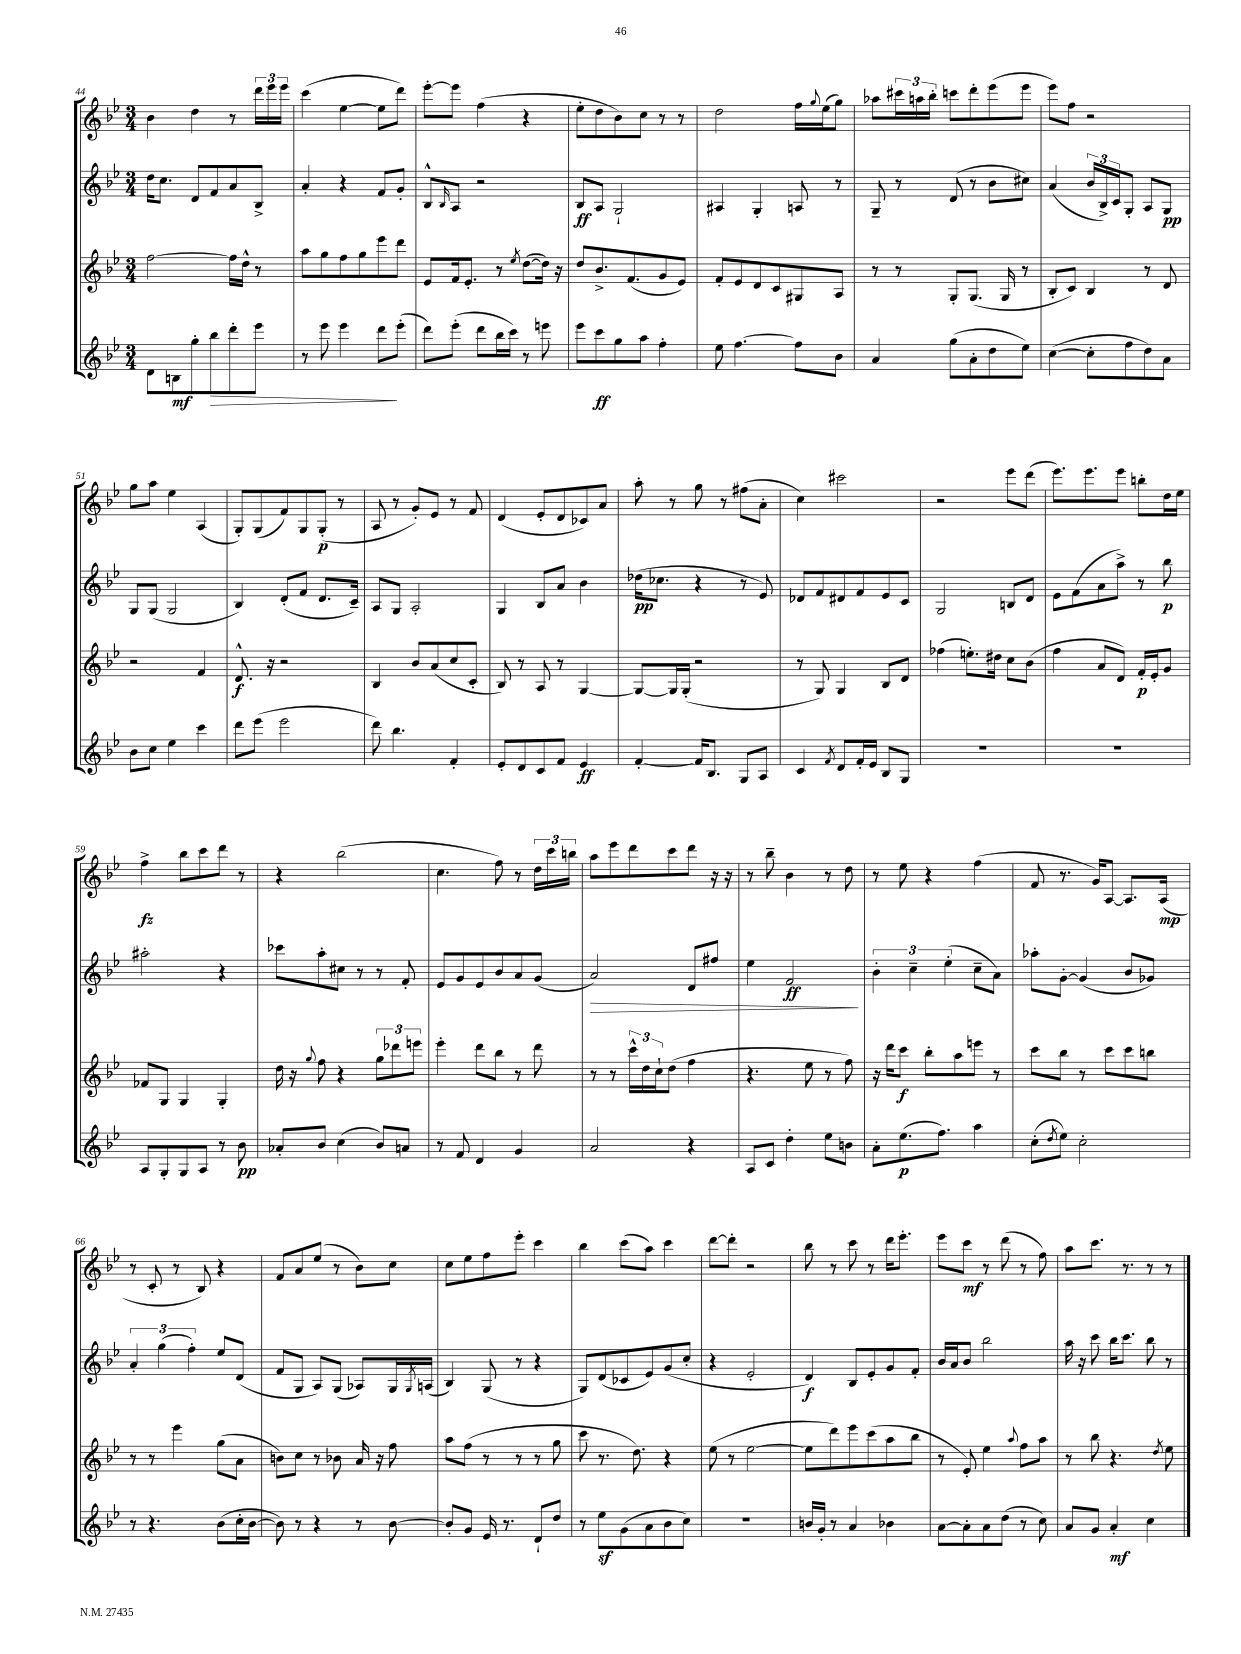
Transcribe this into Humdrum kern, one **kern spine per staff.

**kern	**dynam	**kern	**dynam	**kern	**dynam	**kern	**dynam
*part4	*part4	*part3	*part3	*part2	*part2	*part1	*part1
*staff4	*staff4	*staff3	*staff3	*staff2	*staff2	*staff1	*staff1
*clefG2	*	*clefG2	*	*clefG2	*	*clefG2	*
*k[b-e-]	*	*k[b-e-]	*	*k[b-e-]	*	*k[b-e-]	*
*M3/4	*	*M3/4	*	*M3/4	*	*M3/4	*
=44	=44	=44	=44	=44	=44	=44	=44
8d\L	.	[2ff\	.	16dd\KL	.	4b-\	.
.	.	.	.	8.cc\J	.	.	.
8Bn\	mf	.	.	.	.	.	.
8gg'\	.	.	.	8d/L	.	4dd\	.
!	!LO:HP:b	!	!	!	!	!	!
8bb-\	>	.	.	8f/	.	.	.
8ddd'\	.	16ff\LL]	.	8a/	.	8r	.
.	.	16dd^^\JJ	.	.	.	.	.
8eee-\J	.	8r	.	8B-^/J	.	24ddd\LL	.
.	.	.	.	.	.	24eee-\	.
.	.	.	.	.	.	24eee-\JJ	.
=45	=45	=45	=45	=45	=45	=45	=45
8r	.	8aa\L	.	4a'/	.	(4ccc\	.
8eee-\	.	8gg\	.	.	.	.	.
4eee-\	.	8ff\	.	4r	.	[4ee-\	.
.	.	8gg\	.	.	.	.	.
8ddd\L	.	8eee-\	.	8f/L	.	8ee-\L]	.
(8eee-'\J	]	8ddd\J	.	8g'/J	.	8ddd\J)	.
=46	=46	=46	=46	=46	=46	=46	=46
8ddd\L)	.	8e-/L	.	8B-^^/L	.	[8eee-'\L	.
.	.	.	.	16qqB-/	.	.	.
(8eee-'\J	.	16f/k	.	8A/J	.	8eee-\J]	.
.	.	8.e-'/J	.	.	.	.	.
8ddd\L	.	.	.	2r	.	(4ff\	.
16bb-\L	.	8r	.	.	.	.	.
16ccc\JJ)	.	.	.	.	.	.	.
.	.	8qee-/	.	.	.	.	.
8r	.	([8dd\L	.	.	.	4r	.
8eeen\	.	16dd\Jk])	.	.	.	.	.
.	.	16r	.	.	.	.	.
=47	=47	=47	=47	=47	=47	=47	=47
8eee-\L	.	8dd/L	.	8B-/L	ff	8ee-'\L	.
8ccc\	ff	8.b-^/	.	8A/J	.	8dd\	.
8gg\	.	.	.	2G`/	.	8b-\)	.
.	.	(8.f/	.	.	.	.	.
8aa\J	.	.	.	.	.	8cc\J	.
4ff'\	.	8g/	.	.	.	8r	.
.	.	8e-/J)	.	.	.	8r	.
=48	=48	=48	=48	=48	=48	=48	=48
8ee-\	.	8f'/L	.	4A#X/	.	2dd\	.
[4.ff\	.	8e-/	.	.	.	.	.
.	.	8d/	.	4G'/	.	.	.
.	.	8c/	.	.	.	.	.
8ff\L]	.	8G#X/	.	8An/	.	16ff\LL	.
.	.	.	.	.	.	8qqgg/	.
.	.	.	.	.	.	(16ee-\J	.
8b-\J	.	8A/J	.	8r	.	8gg\J)	.
=49	=49	=49	=49	=49	=49	=49	=49
4a/	.	8r	.	8G~/	.	8aa-X\L	.
.	.	8r	.	8r	.	24ccc#X\L	.
.	.	.	.	.	.	24aan\	.
.	.	.	.	.	.	24bb-'\JJ	.
(8gg\L	.	8G'/L	.	(8d/	.	8cccn\L	.
8a'\	.	(8.G/J	.	8r	.	8ddd'\	.
8dd\	.	.	.	8b-\L	.	(8eee-\	.
.	.	16G/	.	.	.	.	.
8ee-\J)	.	8r	.	8cc#X\J)	.	8eee-\J	.
=50	=50	=50	=50	=50	=50	=50	=50
([4cc\	.	8B-'/L	.	(4a/	.	8eee-\L)	.
.	.	8c/J)	.	.	.	8ff\J	.
8cc'\L]	.	4B-/	.	24b-/LL	.	2r	.
.	.	.	.	24B-^/)	.	.	.
.	.	.	.	24c/J	.	.	.
8ff\	.	.	.	8G'/J	.	.	.
8dd\)	.	8r	.	8A/L	.	.	.
8a\J	.	8d/	.	8G/J	pp	.	.
!!LO:LB:g=z
=51	=51	=51	=51	=51	=51	=51	=51
8b-\L	.	2r	.	8G/L	.	8gg\L	.
8cc\J	.	.	.	(8G/J	.	8aa\J	.
4ee-\	.	.	.	2G/	.	4ee-\	.
4ccc\	.	4f/	.	.	.	(4A/	.
=52	=52	=52	=52	=52	=52	=52	=52
8ddd\L	.	8.d^^/	f	4B-/)	.	8G'/L)	.
(8eee-\J	.	.	.	.	.	(8G/	.
.	.	16r	.	.	.	.	.
2eee-\	.	2r	.	(8d'/L	.	8f/)	.
.	.	.	.	8f/J	.	8G/	.
.	.	.	.	8.d/L	.	(8G'/J	p
.	.	.	.	.	.	8r	.
.	.	.	.	16c~/Jk)	.	.	.
=53	=53	=53	=53	=53	=53	=53	=53
8ddd\)	.	4B-/	.	8A/L	.	8A/	.
4.bb-\	.	.	.	8G/J	.	8r	.
.	.	8b-/L	.	2A'/	.	8g'/L)	.
.	.	(8a/	.	.	.	8e-/J	.
4f'/	.	8cc/	.	.	.	8r	.
.	.	8c'/J	.	.	.	8f/	.
=54	=54	=54	=54	=54	=54	=54	=54
8e-'/L	.	8B-/)	.	4G/	.	(4d/	.
8d/	.	8r	.	.	.	.	.
8c/	.	8A/	.	8B-/L	.	8e-'/L	.
8f/J	.	8r	.	8a/J	.	8d/	.
4e-/	ff	[4G/	.	4b-\	.	8c-X/)	.
.	.	.	.	.	.	8a/J	.
=55	=55	=55	=55	=55	=55	=55	=55
[4f'/	.	8G/L_	.	(16dd-X\KL	pp	8aa'\	.
.	.	.	.	8.cc-X\J	.	.	.
.	.	16G/L]	.	.	.	8r	.
.	.	(16G'/JJ	.	.	.	.	.
16f/KL]	.	2r	.	4r	.	8gg\	.
8.B-/J	.	.	.	.	.	.	.
.	.	.	.	.	.	8r	.
8G/L	.	.	.	8r	.	(8ff#X\L	.
8A/J	.	.	.	8e-/)	.	8a'\J	.
=56	=56	=56	=56	=56	=56	=56	=56
4c/	.	8r	.	8d-X/L	.	4cc\)	.
.	.	8G/)	.	8f/	.	.	.
8qf/	.	.	.	.	.	.	.
8d/L	.	4G/	.	8d#X/	.	2ccc#X\	.
16f'/L	.	.	.	8f/	.	.	.
16e-/JJ	.	.	.	.	.	.	.
8B-/L	.	8B-/L	.	8e-/	.	.	.
8G/J	.	8d/J	.	8c/J	.	.	.
=57	=57	=57	=57	=57	=57	=57	=57
2.r	.	(4ff-X\	.	2G/	.	2r	.
.	.	8.een'\L)	.	.	.	.	.
.	.	16dd#X\Jk	.	.	.	.	.
.	.	8cc\L	.	8Bn/L	.	8eee-\L	.
.	.	(8b-\J	.	8d/J	.	(8ddd\J	.
=58	=58	=58	=58	=58	=58	=58	=58
2.r	.	4ff\	.	8e-\L	.	8.eee-\L)	.
.	.	.	.	(8f\	.	.	.
.	.	.	.	.	.	8.eee-\	.
.	.	8a/L	.	8a\	.	.	.
.	.	8d/J)	.	8aa^\J)	.	8eee-\J	.
.	.	16f'/LL	p	8r	.	8bbn'\L	.
.	.	16e-'/J	.	.	.	.	.
.	.	8g/J	.	8bb-\	p	16dd\L	.
.	.	.	.	.	.	16ee-\JJ	.
!!LO:LB:g=z
=59	=59	=59	=59	=59	=59	=59	=59
8A/L	.	8f-X/L	.	2aa#X'\	.	4ff^\	fz
8G'/	.	8G/J	.	.	.	.	.
8G/	.	4G/	.	.	.	8bb-\L	.
8A/J	.	.	.	.	.	8ccc\	.
8r	.	4G'/	.	4r	.	8ddd\J	.
8b-\	pp	.	.	.	.	8r	.
=60	=60	=60	=60	=60	=60	=60	=60
8a-X'/L	.	16dd\	.	8ccc-X\L	.	4r	.
.	.	16r	.	.	.	.	.
.	.	8qqgg/	.	.	.	.	.
8b-/J	.	8ff\	.	8aa'\	.	.	.
(4cc\	.	4r	.	8cc#X\J	.	(2bb-\	.
.	.	.	.	8r	.	.	.
8b-/L)	.	12gg\L	.	8r	.	.	.
.	.	12ddd-X\	.	.	.	.	.
8an/J	.	.	.	8f'/	.	.	.
.	.	12eeen\J	.	.	.	.	.
=61	=61	=61	=61	=61	=61	=61	=61
8r	.	4eee-'\	.	8e-/L	.	4.cc\	.
8f/	.	.	.	8g/	.	.	.
4d/	.	8ddd\L	.	8e-/	.	.	.
.	.	8bb-\J	.	8b-/	.	8ff\)	.
4g/	.	8r	.	8a/	.	8r	.
.	.	8ddd\	.	(8g/J	.	24dd\LL	.
.	.	.	.	.	.	24ccc\	.
.	.	.	.	.	.	24bbn\JJ	.
=62	=62	=62	=62	=62	=62	=62	=62
!	!	!	!	!	!LO:HP:b	!	!
2a/	.	8r	.	2a/)	>	8aa\L	.
.	.	8r	.	.	.	8eee-\	.
.	.	24ccc^^\LL	.	.	.	8ddd\	.
.	.	24dd\	.	.	.	.	.
.	.	24cc`\J	.	.	.	.	.
.	.	(8dd\J	.	.	.	8ccc\	.
4r	.	4ff\	.	8d/L	.	8ddd\J	.
.	.	.	.	8ff#X/J	.	16r	.
.	.	.	.	.	.	16r	.
=63	=63	=63	=63	=63	=63	=63	=63
8A/L	.	4.r	.	4ee-\	.	8r	.
8c/J	.	.	.	.	.	8bb-~\	.
4dd'\	.	.	.	2f/	ff	4b-\	.
.	.	8ee-\	.	.	.	.	.
8ee-\L	.	8r	.	.	.	8r	.
8bn\J	.	8ff\)	.	.	.	8dd\	.
.	.	.	.	.	]	.	.
=64	=64	=64	=64	=64	=64	=64	=64
8a'\L	.	16r	.	6b-'\	.	8r	.
.	.	16ddd\KL	.	.	.	.	.
(8.ee-\	p	8ccc\J	f	.	.	8ee-\	.
.	.	.	.	6cc~\	.	.	.
.	.	8bb-'\L	.	.	.	4r	.
8.ff\J)	.	.	.	.	.	.	.
.	.	.	.	(6ee-'\	.	.	.
.	.	8aa\	.	.	.	.	.
4aa\	.	8eeen\J	.	8cc~\L	.	(4ff\	.
.	.	8r	.	8a\J)	.	.	.
=65	=65	=65	=65	=65	=65	=65	=65
(8cc'\L	.	8ccc\L	.	8aa-X'\L	.	8f/	.
8qdd/	.	.	.	.	.	.	.
8ee-\J)	.	8bb-\J	.	[8g'\J	.	8.r	.
2cc'\	.	8r	.	(4g/]	.	.	.
.	.	.	.	.	.	16g/KL)	.
.	.	8ccc\L	.	.	.	[8A/J	.
.	.	8ccc\	.	8b-/L	.	8.A/L]	.
.	.	8bbn\J	.	8g-X/J)	.	.	.
.	.	.	.	.	.	(16A/Jk	mp
!!LO:LB:g=z
=66	=66	=66	=66	=66	=66	=66	=66
8r	.	8r	.	6a'/	.	8r	.
4.r	.	8r	.	.	.	8c'/	.
.	.	.	.	(6gg\	.	.	.
.	.	4eee-\	.	.	.	8r	.
.	.	.	.	6ff'\)	.	.	.
.	.	.	.	.	.	8B-/)	.
(8b-\L	.	(8gg\L	.	8ee-/L	.	4r	.
16cc'\L	.	8a\J	.	(8d/J	.	.	.
[16b-\JJ	.	.	.	.	.	.	.
=67	=67	=67	=67	=67	=67	=67	=67
8b-\])	.	8bn\L)	.	8f/L	.	8f/L	.
8r	.	8cc\J	.	8G/J	.	8a/	.
4r	.	8r	.	8A/L)	.	(8ee-/J	.
.	.	8b-X\	.	(8G/J	.	8r	.
8r	.	16a/	.	8A-X/L)	.	8b-\L)	.
.	.	16r	.	.	.	.	.
[8b-\	.	8ff\	.	16G/L	.	8cc\J	.
.	.	.	.	8qG/	.	.	.
.	.	.	.	(16An/JJ	.	.	.
=68	=68	=68	=68	=68	=68	=68	=68
8b-'/L]	.	8aa\L	.	4B-/)	.	8cc\L	.
8g/J	.	(8ff\J	.	.	.	8ee-\	.
16e-/	.	8r	.	(8G/	.	8ff\	.
8.r	.	.	.	.	.	.	.
.	.	8r	.	8r	.	8eee-'\J	.
8d`/L	.	8r	.	4r	.	4ccc\	.
8dd/J	.	8gg\	.	.	.	.	.
=69	=69	=69	=69	=69	=69	=69	=69
8r	.	8ccc\	.	8G/L)	.	4bb-\	.
8ee-z\L	.	8.r	.	(8d/	.	.	.
(8g\	.	.	.	8c-X/	.	(8ccc\L	.
.	.	8.dd\)	.	.	.	.	.
8a\	.	.	.	8e-/)	.	8aa\J)	.
8b-\	.	4r	.	(8g/	.	4ccc\	.
8cc\J)	.	.	.	8cc'/J	.	.	.
=70	=70	=70	=70	=70	=70	=70	=70
2.r	.	(8ee-\	.	4r	.	[8ddd\L	.
.	.	8r	.	.	.	8ddd'\J]	.
.	.	[2ee-\	.	2e-'/	.	2r	.
=71	=71	=71	=71	=71	=71	=71	=71
16bn/LL	.	8ee-\L]	.	4d/)	f	8bb-\	.
16g'/JJ	.	.	.	.	.	.	.
8r	.	8ddd\)	.	.	.	8r	.
4a/	.	8eee-\	.	8B-/L	.	8ccc\	.
.	.	(8ccc\	.	8e-'/	.	8r	.
4b-X\	.	8aa\	.	8g/	.	16ddd\KL	.
.	.	.	.	.	.	8.eee-'\J	.
.	.	8bb-\J	.	8f'/J	.	.	.
=72	=72	=72	=72	=72	=72	=72	=72
[8a\L	.	8r	.	16b-/LL	.	8eee-\L	.
.	.	.	.	16a/J	.	.	.
8a'\]	.	8e-'/)	.	8b-/J	.	8ccc\J	mf
8a\	.	4ee-\	.	2bb-\	.	8r	.
(8dd\J	.	.	.	.	.	(8ddd\	.
.	.	8qqaa/	.	.	.	.	.
8r	.	8ff\L	.	.	.	8r	.
8cc\)	.	8aa\J	.	.	.	8ff\)	.
=73	=73	=73	=73	=73	=73	=73	=73
8a/L	.	8r	.	16aa\	.	8aa\L	.
.	.	.	.	16r	.	.	.
8g/J	.	8bb-\	.	8ccc\	.	8.ccc\J	.
4a'/	mf	4.r	.	16bb-\KL	.	.	.
.	.	.	.	8.ccc\J	.	8.r	.
4cc\	.	.	.	8bb-\	.	8r	.
.	.	8qdd/	.	.	.	.	.
.	.	8ee-\	.	8r	.	8r	.
==	==	==	==	==	==	==	==
*-	*-	*-	*-	*-	*-	*-	*-
